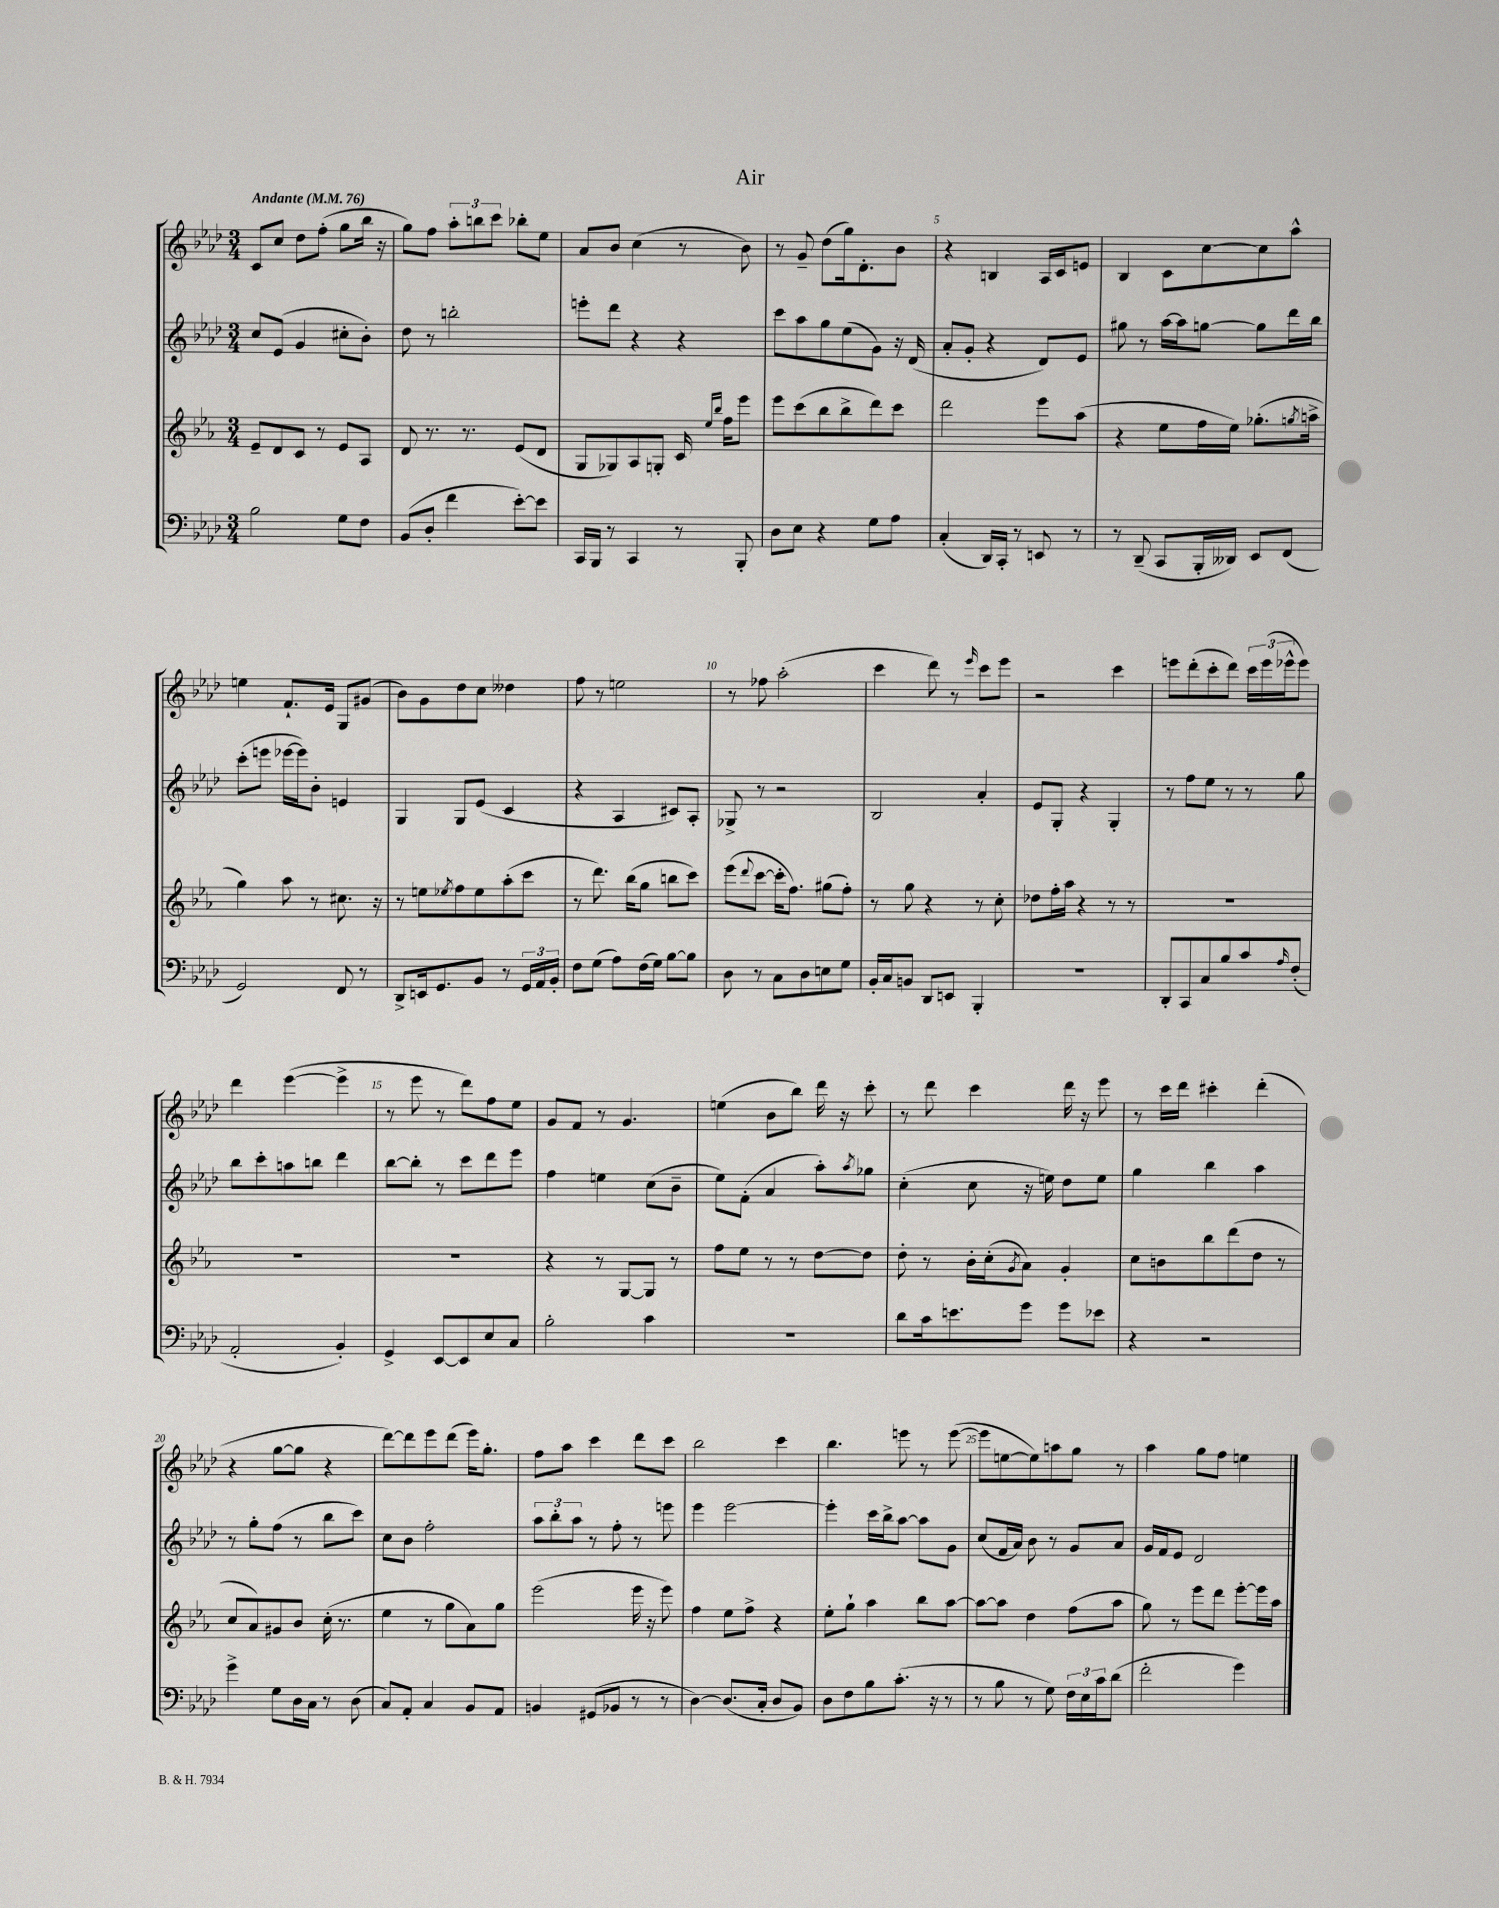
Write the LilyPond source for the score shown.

\header { title = "Air" }
<<
\new StaffGroup <<
\new Staff = "s0" {
    \clef treble \key aes \major \numericTimeSignature \time 3/4 \tempo "Andante" 4 = 76
    c'8 c''8 des''8 f''8-.( g''8 bes''16 r16 |
    g''8) f''8 \tuplet 3/2 { aes''8-. b''8 c'''8 } bes''8-. ees''8 |
    aes'8 bes'8 c''4( r8 bes'8) |
    r8 g'8-- des''8( g''16) des'8.-. bes'8 |
    r4 b4 aes16 c'16 e'8 |
    bes4 c'8 c''8~ c''8 aes''8-^ |
    e''4 f'8.-! ees'16 g8 gis'8( |
    bes'8) g'8 des''8 c''8 deses''4 |
    f''8 r8 e''2 |
    r8 fes''8 aes''2-.( |
    c'''4 des'''8) r8 \grace { ees'''16 } c'''8 ees'''8 |
    r2 c'''4 |
    e'''8 des'''8-.( c'''8-. des'''8) \tuplet 3/2 { c'''16 e'''16( ees'''16-^ } ees'''8) |
    des'''4 ees'''4~( ees'''4-> |
    r8 ees'''8 r8 des'''8) f''8 ees''8 |
    g'8 f'8 r8 g'4. |
    e''4( bes'8 bes''8) des'''16 r16 c'''8-. |
    r8 des'''8 c'''4 des'''16 r16 ees'''8 |
    r8 c'''16 des'''16 cis'''4-. des'''4-.( |
    r4 g''8~ g''8 r4 |
    des'''8~) des'''8 ees'''8 des'''8( ees'''16) g''8.-. |
    f''8 aes''8 c'''4 des'''8 c'''8 |
    bes''2 c'''4 |
    bes''4. e'''8 r8 e'''8~( |
    e'''8 e''8~ e''8) a''8 g''8 r8 |
    aes''4 g''8 f''8 e''4 \bar "|." |
}
\new Staff = "s1" {
    \clef treble \key aes \major \numericTimeSignature \time 3/4
    c''8 ees'8( g'4 cis''8-. bes'8-.) |
    des''8 r8 b''2-. |
    e'''8-. des'''8 r4 r4 |
    c'''8 aes''8 g''8 ees''8( g'8) r16 des'16( |
    aes'8-. g'8-. r4 des'8) ees'8 |
    gis''8 r8 aes''16~ aes''16 g''8~ g''8 des'''16 bes''16 |
    c'''8-.( e'''8 ees'''16~ ees'''16) bes'8-. e'4 |
    g4 g8 ees'8( c'4 |
    r4 aes4 cis'8) aes8-. |
    ges8-> r8 r2 |
    bes2 aes'4-. |
    ees'8 g8-. r4 g4-. |
    r8 f''8 ees''8 r8 r8 g''8 |
    bes''8 c'''8-. a''8 b''8 des'''4 |
    bes''8~ bes''8-. r8 c'''8 des'''8 ees'''8 |
    f''4 e''4 c''8( bes'8-- |
    ees''8) f'8-.( aes'4 aes''8-.) \acciaccatura { aes''8 } ges''8 |
    c''4-.( c''8 r16 e''16) des''8 e''8 |
    g''4 bes''4 aes''4 |
    r8 g''8-. f''8( r8 bes''8 c'''8) |
    c''8 bes'8 f''2-. |
    \tuplet 3/2 { aes''8 bes''8-. aes''8 } r8 f''8-. r8 e'''8 |
    ees'''4 ees'''2~ |
    ees'''4-. c'''16 bes''16-> aes''8~ aes''8 g'8 |
    c''8( f'16 aes'16) bes'8 r8 g'8 aes'8 |
    g'16 f'16 ees'8 des'2 \bar "|." |
}
\new Staff = "s2" {
    \clef treble \key ees \major \numericTimeSignature \time 3/4
    ees'8-- d'8 c'8 r8 ees'8 aes8 |
    d'8 r8. r8. ees'8( d'8 |
    g8 ges8) aes8 g8-. c'16 \grace { ees''16 bes''16 } f''16 ees'''8 |
    ees'''8 c'''8( bes''8 bes''8-> d'''8) c'''8 |
    d'''2 ees'''8 aes''8( |
    r4 ees''8 f''16 ees''16) ges''8.-.( \acciaccatura { g''8 } a''16-> |
    g''4) aes''8 r8 cis''8. r16 |
    r8 e''8 \acciaccatura { ees''8 } f''8 ees''8 aes''8-.( c'''8 |
    r8 d'''8.) bes''16( g''8 b''8 c'''8) |
    ees'''8( \appoggiatura { d'''8 } c'''8~ c'''16-. f''8.) gis''8( f''8-.) |
    r8 g''8 r4 r8 c''8-. |
    des''8 f''16-. aes''16 r4 r8 r8 |
    R2. |
    R2. |
    R2. |
    r4 r8 g8~ g8 r8 |
    f''8 ees''8 r8 r8 d''8~ d''8 |
    d''8-. r8 bes'16-. c''16-.( \acciaccatura { g'8 } aes'8) g'4-. |
    c''8 b'8 bes''8 d'''8( d''8 r8 |
    c''8 aes'8) gis'8 bes'8 c''16-.( r8. |
    ees''4 r8 g''8 aes'8) g''8 |
    ees'''2( ees'''16 r16 ees'''8) |
    f''4 ees''8 f''8-> r4 |
    ees''8-. g''8-! aes''4 bes''8 aes''8~ |
    aes''8~ aes''8 d''4 f''8( aes''8 |
    g''8) r8 ees'''8 d'''8 ees'''8~-. ees'''16 aes''16 \bar "|." |
}
\new Staff = "s3" {
    \clef bass \key aes \major \numericTimeSignature \time 3/4
    bes2 g8 f8 |
    bes,8( des8-. f'4 ees'8~-.) ees'8 |
    c,16 bes,,16 r8 c,4 r8 bes,,8-. |
    des8 ees8 r4 g8 aes8 |
    c4-.( des,16) c,16-. r8 e,8 r8 |
    r8 des,8--( c,8 bes,,16-. deses,16) ees,8 f,8( |
    g,2) f,8 r8 |
    des,8-> e,16 g,8. bes,8 r8 \tuplet 3/2 { g,16 aes,16 bes,16-. } |
    f8 g8( aes8) f16( g16) bes8~ bes8 |
    des8 r8 c8 des8 e8 g8 |
    bes,16-. c16 b,8 des,8 e,8 bes,,4-. |
    R2. |
    des,8-. c,8 c8 bes8 c'8 \grace { aes16 } f8-.( |
    aes,2-. bes,4-.) |
    g,4-> ees,8~ ees,8 ees8 c8 |
    bes2-. c'4 |
    R2. |
    des'8 c'16 e'8. g'8 g'8 ees'8 |
    r4 r2 |
    g'4-> g8 des16 c16 r8 des8( |
    c8) aes,8-. c4 bes,8 aes,8 |
    b,4 gis,8( bes,8 r8 r8 |
    des4~) des8.( c16-. des8 bes,8) |
    des8 f8 bes8 c'8.-.( r16 r8 |
    r8 bes8 r8 g8) \tuplet 3/2 { f16 ees16 c'16 } des'8( |
    f'2-. g'4) \bar "|." |
}
>>
>>
\layout { \context { \Score \override BarNumber.break-visibility = ##(#f #t #t) barNumberVisibility = #(every-nth-bar-number-visible 5) } }
